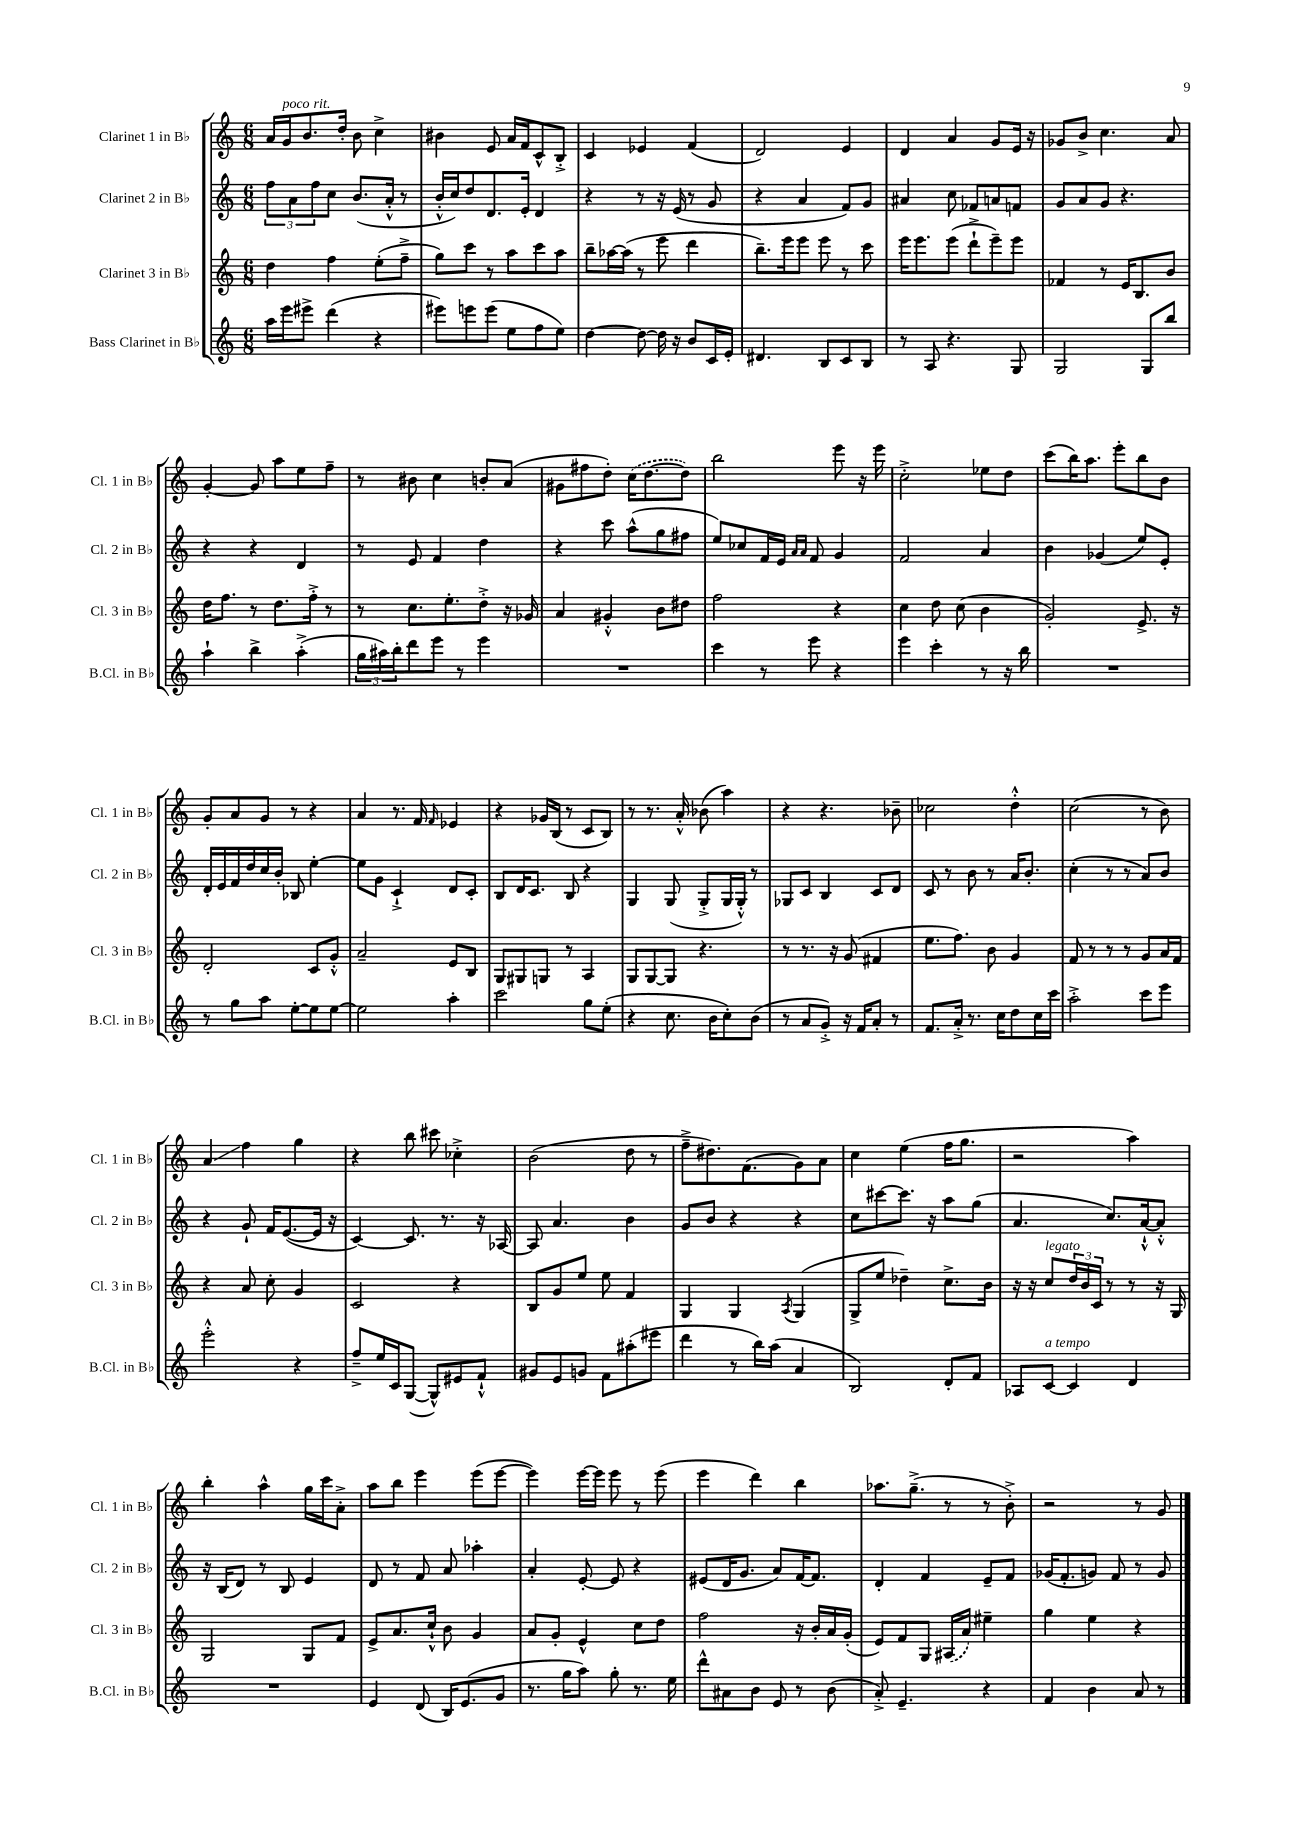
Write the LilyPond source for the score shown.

<<
\new StaffGroup <<
\new Staff = "s0" \with { instrumentName = "Clarinet 1 in Bb" shortInstrumentName = "Cl. 1 in Bb" } {
    \clef treble \key c \major \numericTimeSignature \time 6/8
    a'16 g'16^\markup { \italic "poco rit." } b'8. d''16-. b'8 c''4-> |
    bis'4 e'8 a'16 f'16 c'8-^ b8-.-> |
    c'4 ees'4 f'4( |
    d'2) e'4 |
    d'4 a'4 g'8 e'16 r16 |
    ges'8 b'8-> c''4. a'8 |
    g'4~-. g'8 a''8 e''8 f''8-- |
    r8 bis'8 c''4 b'8-. a'8( |
    gis'8 fis''8 d''8-.) \once \slurDashed c''16( d''8.~ d''8) |
    b''2 e'''8 r16 e'''16 |
    c''2-.-> ees''8 d''8 |
    c'''8( b''16) a''8. e'''8-. b''8 b'8 |
    g'8-. a'8 g'8 r8 r4 |
    a'4 r8. f'16 \grace { f'16 } ees'4 |
    r4 ges'16 b16( r8 c'8 b8) |
    r8 r8. a'16-.-^ bes'8( a''4) |
    r4 r4. bes'8-- |
    ces''2 d''4-.-^ |
    c''2( r8 b'8) |
    a'4\glissando f''4 g''4 |
    r4 b''8 cis'''8 ces''4-.-> |
    b'2( d''8 r8 |
    f''8---> dis''8.) f'8.( g'8) a'8 |
    c''4 e''4( f''16 g''8. |
    r2 a''4) |
    b''4-. a''4-^ g''16 c'''16 a'8-.-> |
    a''8 b''8 e'''4 e'''8( e'''8~ |
    e'''4) e'''16~ e'''16 e'''8 r8 e'''8( |
    e'''4 d'''4) b''4 |
    aes''8. g''8.--->( r8 r8 b'8-.->) |
    r2 r8 g'8 \bar "|." |
}
\new Staff = "s1" \with { instrumentName = "Clarinet 2 in Bb" shortInstrumentName = "Cl. 2 in Bb" } {
    \clef treble \key c \major \numericTimeSignature \time 6/8
    \tuplet 3/2 { f''8 a'8 f''8 } c''8 b'8.( a'16-.-^ r8 |
    b'16-.-^ c''16) d''8 d'8. e'16-. d'4 |
    r4 r8 r16 e'16( r8 g'8 |
    r4 a'4 f'8) g'8 |
    ais'4 c''8 fes'8 a'8 f'8 |
    g'8 a'8 g'8 r4. |
    r4 r4 d'4 |
    r8 e'8 f'4 d''4 |
    r4 c'''8 a''8-^( g''8 fis''8 |
    e''8) ces''8 f'16 e'16 \grace { a'16 a'16 } f'8 g'4 |
    f'2 a'4 |
    b'4 ges'4( e''8) e'8-. |
    d'16-. e'16 f'16 d''16 c''16 b'16-. bes8 e''4~-. |
    e''8 g'8 c'4-!-> d'8 c'8-. |
    b8 d'16 c'8. b8 r4 |
    g4 g8( g8-.-> g16 g16-.-^) r8 |
    ges8 c'8 b4 c'8 d'8 |
    c'8 r8 b'8 r8 a'16 b'8.-. |
    c''4-.( r8 r8 a'8) b'8 |
    r4 g'8-! f'16 e'8.~( e'16 r16 |
    c'4~) c'8. r8. r16 aes16~ |
    aes8 a'4. b'4 |
    g'8 b'8 r4 r4 |
    c''8 cis'''8~ cis'''8. r16 a''8 g''8( |
    a'4. c''8.) a'16~-!-^ a'8-.-^ |
    r16 b16( d'8) r8 b8 e'4 |
    d'8 r8 f'8 a'8 aes''4-. |
    a'4-. e'8~-. e'8 r4 |
    eis'8( d'16 g'8. a'8) f'16~ f'8. |
    d'4-. f'4 e'8-- f'8 |
    ges'16( f'8.-. g'8) f'8 r8 g'8 \bar "|." |
}
\new Staff = "s2" \with { instrumentName = "Clarinet 3 in Bb" shortInstrumentName = "Cl. 3 in Bb" } {
    \clef treble \key c \major \numericTimeSignature \time 6/8
    d''4 f''4 e''8-.( f''8---> |
    g''8) c'''8 r8 a''8 c'''8 a''8 |
    b''8-- aes''16~ aes''16( r8 e'''8 d'''4 |
    b''8.--) e'''16 e'''8 e'''8 r8 c'''8 |
    e'''16 e'''8. e'''8( d'''8-!-> e'''8--) e'''8 |
    fes'4 r8 e'16 b8. b'8 |
    d''16 f''8. r8 d''8. f''16-.-> r8 |
    r8 c''8. e''8.-. d''8-.-> r16 ges'16 |
    a'4 gis'4-.-^ b'8 dis''8 |
    f''2 r4 |
    c''4 d''8 c''8( b'4 |
    g'2-.) e'8.-> r16 |
    d'2-. c'8 g'8-.-^ |
    a'2-- e'8 b8 |
    g8 gis8 g8 r8 a4 |
    g8 g8~ g8 r4. |
    r8 r8. r16 g'8( fis'4 |
    e''8. f''8.) b'8 g'4 |
    f'8 r8 r8 r8 g'8 a'16 f'16 |
    r4 a'8 c''8-. g'4 |
    c'2 r4 |
    b8 g'8 e''8 e''8 f'4 |
    g4 g4 \acciaccatura { a8 } g4( |
    g8-> e''8 des''4--) c''8.-> b'16 |
    r16 r16 c''8^\markup { \italic "legato" } \tuplet 3/2 { d''16 b'16 c'16 } r8 r8 r16 g16 |
    g2 g8 f'8 |
    e'8-> a'8. c''16-!-^ b'8 g'4 |
    a'8 g'8-. e'4-^ c''8 d''8 |
    f''2 r16 b'16-. a'16 g'16-.( |
    e'8) f'8 g8 \once \slurDashed ais16( a'16) eis''4-- |
    g''4 e''4 r4 \bar "|." |
}
\new Staff = "s3" \with { instrumentName = "Bass Clarinet in Bb" shortInstrumentName = "B.Cl. in Bb" } {
    \clef treble \key c \major \numericTimeSignature \time 6/8
    a''16 e'''16 eis'''8-> d'''4( r4 |
    eis'''8) e'''8 e'''8( e''8 f''8 e''8) |
    d''4~ d''8~ d''16 r16 b'8 c'16 e'16-. |
    dis'4. b8 c'8 b8 |
    r8 a8 r4. g8 |
    g2 g8 b''8 |
    a''4-! b''4-> a''4-.->( |
    \tuplet 3/2 { g''16 ais''16) b''16-. } d'''8 e'''8 r8 e'''4 |
    R2. |
    c'''4 r8 e'''8 r4 |
    e'''4 c'''4-. r8 r16 b''16 |
    R2. |
    r8 g''8 a''8 e''8~-. e''8 e''8~ |
    e''2 a''4-. |
    c'''2 g''8 e''8-.( |
    r4 c''8. b'16 c''8-.) b'8( |
    r8 a'8 g'8-.->) r16 f'16 a'8-. r8 |
    f'8. a'16-.-> r8. c''16 d''8 c''16 c'''16 |
    a''2-.-> c'''8 e'''8 |
    e'''2-.-^ r4 |
    f''8---> e''16 c'16 g8~( g8-^) eis'8 f'8-!-^ |
    gis'8 e'8 g'8 f'8 ais''8-.( eis'''8 |
    d'''4 r8 b''16) a''16( a'4 |
    b2) d'8-. f'8 |
    aes8 c'8~^\markup { \italic "a tempo" } c'4 d'4 |
    R2. |
    e'4 d'8( b16) e'8.( g'8 |
    r8. g''16 a''8) g''8-. r8. e''16 |
    d'''8-^ ais'8 b'8 e'8 r8 b'8( |
    a'8-.->) e'4.-- r4 |
    f'4 b'4 a'8 r8 \bar "|." |
}
>>
>>
\layout { \context { \Score \remove "Bar_number_engraver" } }
